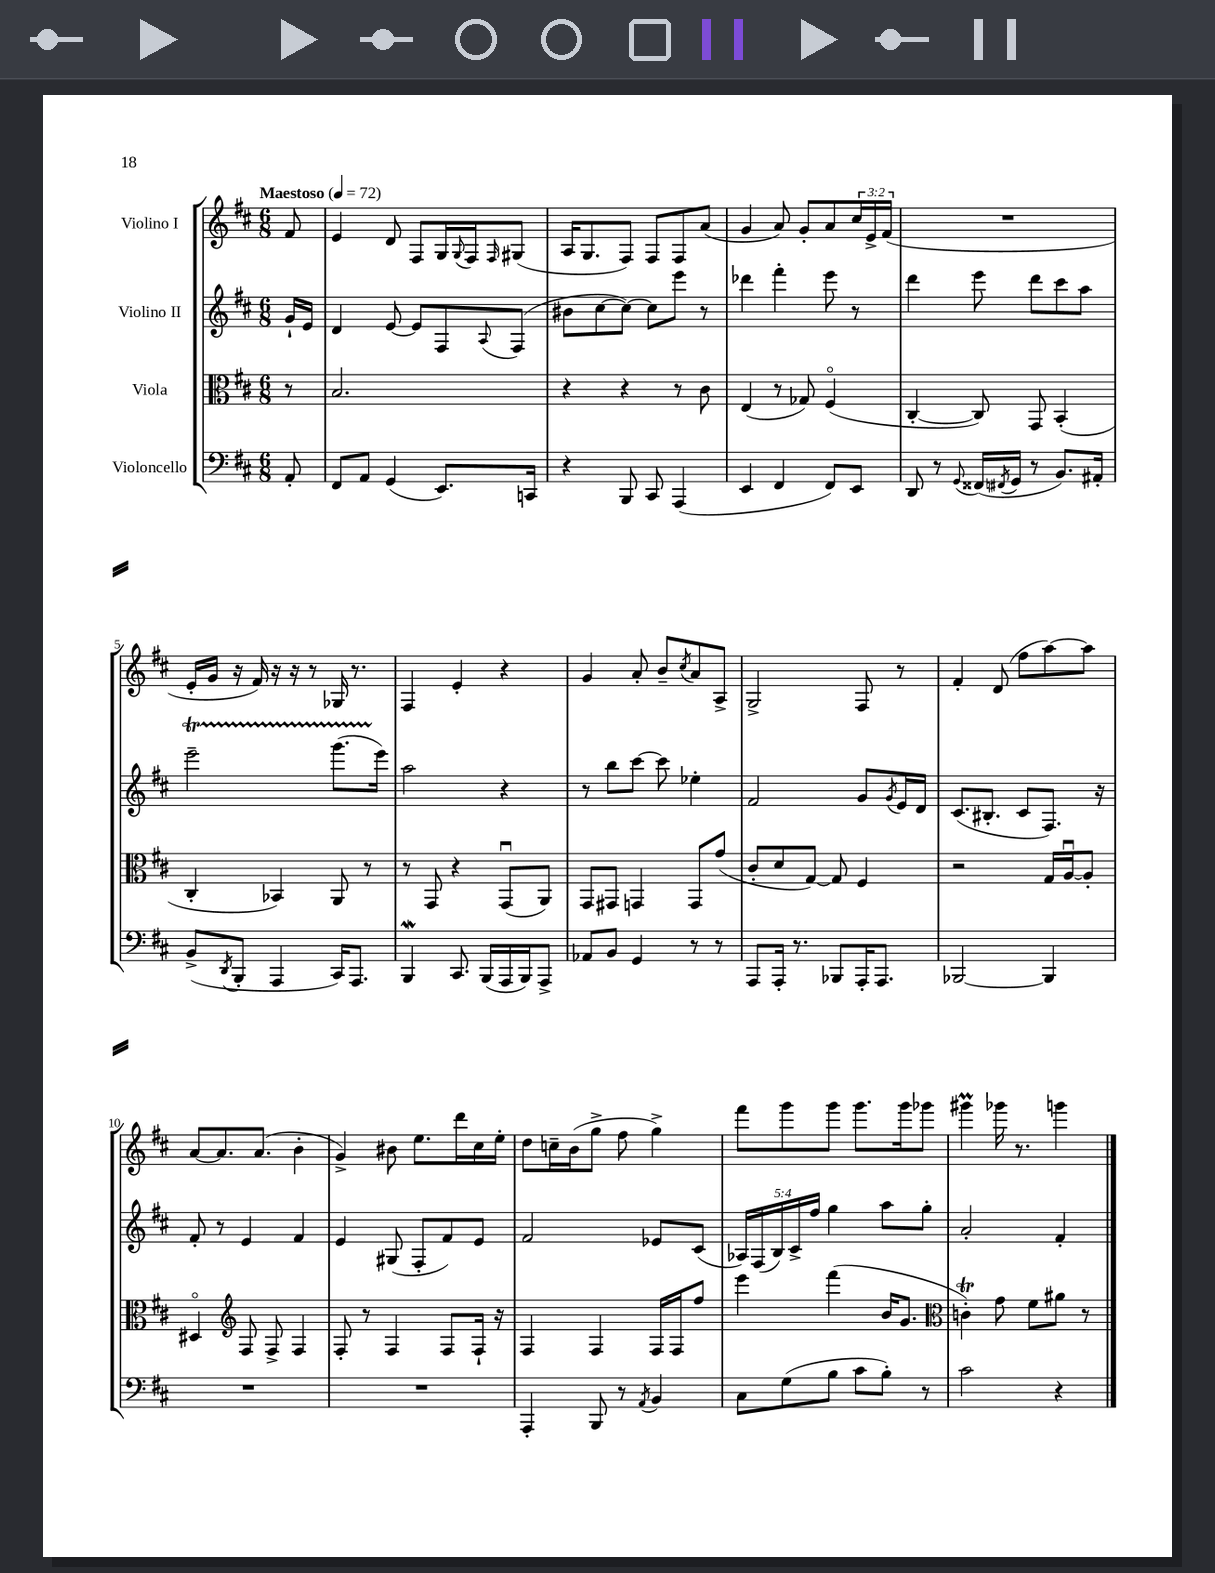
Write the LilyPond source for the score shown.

<<
\new StaffGroup <<
\new Staff = "s0" \with { instrumentName = "Violino I" } {
    \clef treble \key d \major \numericTimeSignature \time 6/8 \override Staff.TupletNumber.text = #tuplet-number::calc-fraction-text \partial 8 \tempo "Maestoso" 4 = 72
    fis'8 |
    e'4 d'8 fis8 g16 \appoggiatura { g8 } fis16 \grace { fis16 } gis8( |
    a16 g8. fis8) fis8 fis8 a'8( |
    g'4 a'8) g'8-. a'8 \tuplet 3/2 { cis''16 e'16-> fis'16( } |
    R2. |
    e'16-. g'16 r16 fis'16) r16 r16 r8 ges16 r8. |
    fis4 e'4-. r4 |
    g'4 a'8-. b'8-- \acciaccatura { cis''8 } a'8 a8-> |
    g2-> fis8 r8 |
    fis'4-. d'8( fis''8 a''8~) a''8 |
    a'8~ a'8. a'8.( b'4-. |
    g'4->) bis'8 e''8. d'''16 cis''16 e''16-. |
    d''8 c''16-- b'16( g''8-> fis''8 g''4->) |
    fis'''8 g'''8 g'''8 g'''8. g'''16 ges'''8 |
    gis'''4\prall ges'''16 r8. g'''4 \bar "|." |
}
\new Staff = "s1" \with { instrumentName = "Violino II" } {
    \clef treble \key d \major \numericTimeSignature \time 6/8 \override Staff.TupletNumber.text = #tuplet-number::calc-fraction-text \partial 8
    g'16-! e'16 |
    d'4 e'8~ e'8 fis8 \appoggiatura { a8 } fis8( |
    bis'8 cis''8~ cis''8~) cis''8 e'''8 r8 |
    des'''4 fis'''4-. e'''8 r8 |
    d'''4 e'''8 d'''8 cis'''8 a''8 |
    e'''2--\startTrillSpan g'''8.( e'''16\stopTrillSpan) |
    a''2 r4 |
    r8 b''8 cis'''8~ cis'''8 ees''4-. |
    fis'2 g'8 \acciaccatura { g'8 } e'16 d'16 |
    cis'8.( bis8.-. cis'8 fis8.) r16 |
    fis'8-. r8 e'4 fis'4 |
    e'4 gis8( fis8-. fis'8) e'8 |
    fis'2 ees'8 cis'8( |
    \tuplet 5/4 { aes16) fis16( b16) cis'16-> fis''16 } g''4 a''8 g''8-. |
    a'2-. fis'4-. \bar "|." |
}
\new Staff = "s2" \with { instrumentName = "Viola" } {
    \clef alto \key d \major \numericTimeSignature \time 6/8 \partial 8
    r8 |
    b2. |
    r4 r4 r8 cis'8 |
    e4( r8 ges8) fis4\flageolet( |
    cis4~-. cis8) g,8 b,4-.( |
    cis4-. bes,4) a,8 r8 |
    r8 g,8 r4 g,8\downbow( a,8) |
    g,8 gis,8 g,4 g,8 g'8( |
    cis'8-. d'8 g8~) g8 fis4 |
    r2 g16 a16~\downbow a8-. |
    dis4\flageolet \clef treble fis8 fis8-> fis4 |
    fis8-. r8 fis4 fis8 fis16-! r16 |
    fis4 fis4 fis16 fis16 fis''8 |
    e'''4 fis'''4( b'16 g'8. |
    \clef alto c'4-.\trill) g'8 fis'8 ais'8 r8 \bar "|." |
}
\new Staff = "s3" \with { instrumentName = "Violoncello" } {
    \clef bass \key d \major \numericTimeSignature \time 6/8 \partial 8
    a,8-. |
    fis,8 a,8 g,4( e,8.) c,16 |
    r4 b,,8 cis,8 a,,4( |
    e,4 fis,4 fis,8) e,8 |
    d,8 r8 \appoggiatura { g,8 } fisis,16( \acciaccatura { fis,8 } g,16 r8 b,8.) ais,16-. |
    b,8->( \acciaccatura { d,8 } b,,8-. a,,4 cis,16) a,,8. |
    b,,4\mordent cis,8. b,,16( a,,16 b,,16) a,,8-> |
    aes,8 b,8 g,4 r8 r8 |
    a,,8 a,,16-. r8. bes,,8 a,,16-. a,,8. |
    bes,,2~ bes,,4 |
    R2. |
    R2. |
    a,,4-. b,,8 r8 \acciaccatura { a,8 } b,4 |
    cis8 g8( b8 cis'8 b8-.) r8 |
    cis'2 r4 \bar "|." |
}
>>
>>
